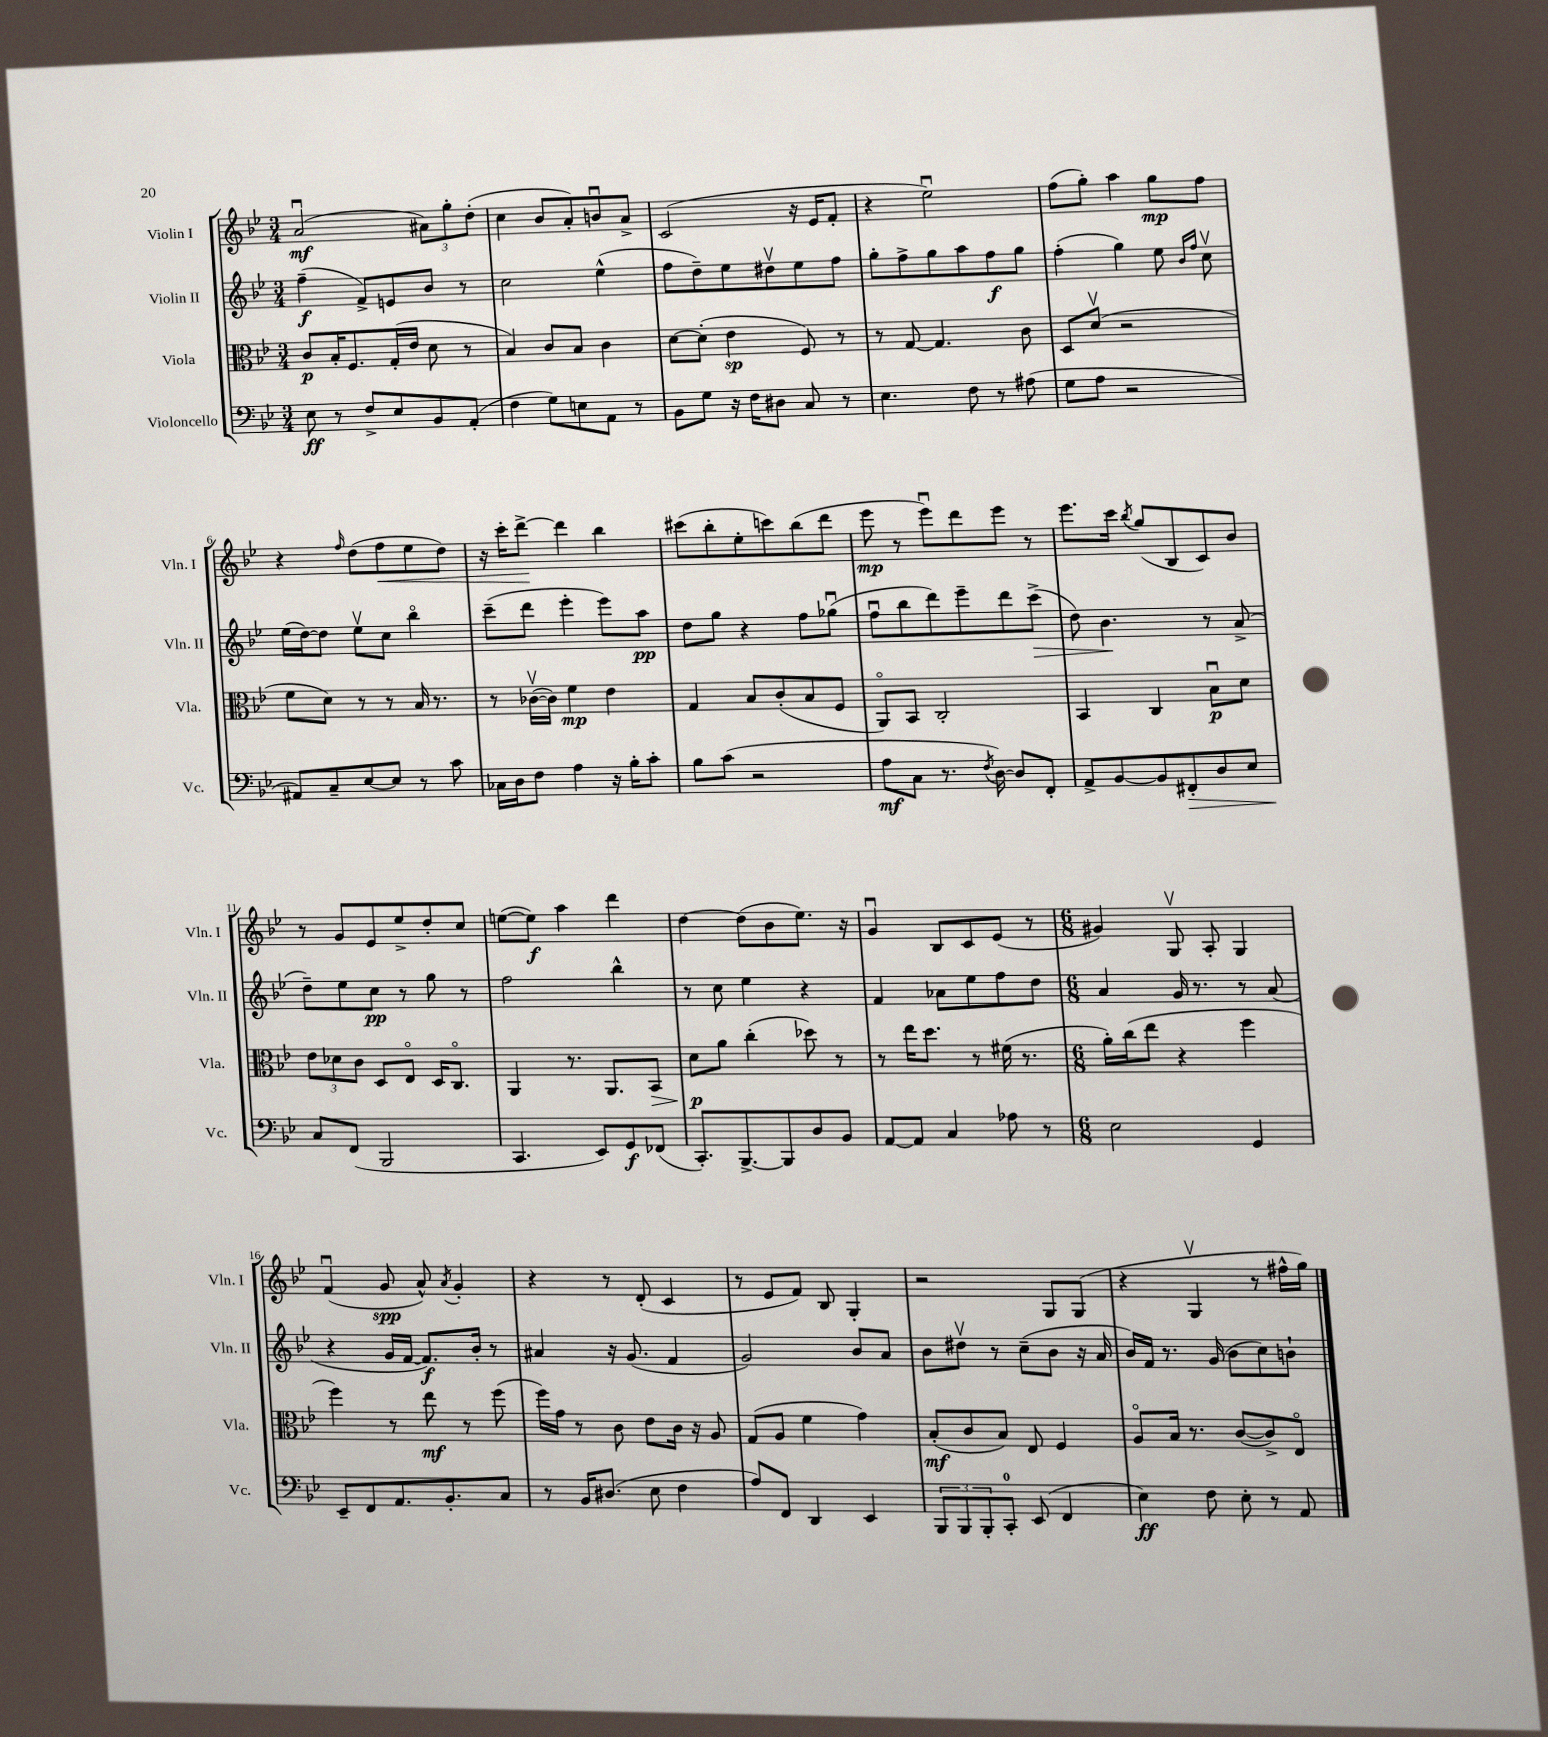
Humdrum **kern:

**kern	**kern	**kern	**kern
*staff4	*staff3	*staff2	*staff1
*clefF4	*clefC3	*clefG2	*clefG2
*k[b-e-]	*k[b-e-]	*k[b-e-]	*k[b-e-]
*M3/4	*M3/4	*M3/4	*M3/4
8E-	8c	(4ff~	(2au
8r	16B-'	.	.
.	8.F	.	.
8F^	.	8f^)	.
8E-	(16G'	8e	.
.	16e-	.	.
8BB-	8d	8b-	12a#)
.	.	.	12gg'
(8AA'	8r	8r	.
.	.	.	(12dd'
=	=	=	=
4F	4B-)	2cc	4cc
8G)	8c	.	8b-
8E	8B-	.	8a')
8AA	4c	(4ee-^^	8bu
8r	.	.	8a^
=	=	=	=
8BB-	[8d	8ff	(2c
8G	(8d']	8dd~)	.
16r	4e-	8ee-	.
16F	.	.	.
8D#	.	8dd#v	.
8C	8F)	8ee-	16r
.	.	.	16e-
8r	8r	8ff	8f'
=	=	=	=
4.E-	8r	8gg'	4r
.	[8G	8ff^	.
.	4.G]	8gg	2ee-u)
8F	.	8aa	.
8r	.	8ff	.
(8A#	8c	8gg	.
=	=	=	=
8G	8D	(4ff'	(8ff
8A	(8dv	.	8gg')
2r	2r	4gg)	4aa
.	.	8ee-	8gg
.	.	16qqb-	.
.	.	16qqff	.
.	.	8ccv	8ff
=	=	=	=
8AA#)	8f	(16ee-	4r
.	.	[16dd)	.
8C~	8d)	8dd]	.
.	.	.	16qqff
[8E-	8r	8ee-v	(8dd
8E-]	8r	8cc	8ff
8r	16B-	4bb-o	8ee-
.	8.r	.	.
8c	.	.	8dd)
=	=	=	=
16C-	8r	(8ccc~	16r
16D	.	.	16ccc'
8F	([16c-v	8ddd	[8ddd^
.	16c-])	.	.
4A	4f	4eee-'	4ddd]
16r	4e-	8eee-)	4bb-
16B-'	.	.	.
8c'	.	8aa	.
=	=	=	=
8B-	4G	8dd	(8ccc#
(8c	.	8gg	8bb-'
2r	8B-	4r	8ee-'
.	(8c'	.	8ccc)
.	8B-	8ff	(8bb-
.	8F	(8gg-u	8ddd
=	=	=	=
8A	8AAo)	8ffu	8eee-
8C	8BB-	8bb-	8r
8.r	2C'	8ddd)	8eee-u)
.	.	8eee-~	8ddd
8qF	.	.	.
[16D)	.	.	.
8D]	.	8ddd	8eee-
8FF'	.	(8ccc^	8r
=	=	=	=
8AA^	4BB-	8dd)	8.eee-
[8BB-	.	4.b-	.
.	.	.	16ccc
.	.	.	8qbb-
8BB-]	4C	.	(8gg
8FF#'	.	.	8B-
8D	8B-u	8r	8c)
8E-	8d	(8a^	8b-
=	=	=	=
8C	12e-	8dd~)	8r
.	12d-	.	.
(8FF	.	8ee-	8g
.	12c	.	.
2BBB-	8D	8cc	8e-
.	8E-o	8r	8ee-^
.	16D	8gg	8dd'
.	8.Co	.	.
.	.	8r	8cc
=	=	=	=
4.CC	4AA	2ff	([8ee
.	.	.	8ee])
.	8.r	.	4aa
8EE-)	.	.	.
.	8.AA	.	.
8GG	.	4bb-^^	4ddd
(8FF-	8BB-	.	.
=	=	=	=
8.CC')	8d	8r	[4dd
.	8a	8cc	.
[8.BBB-^	.	.	.
.	(4cc'	4ee-	(8dd]
8BBB-]	.	.	8b-
8D	8dd-)	4r	8.ee-)
8BB-	8r	.	.
.	.	.	16r
=	=	=	=
[8AA	8r	4f	4gu
8AA]	16ee-	.	.
.	8.dd	.	.
4C	.	8a-	8B-
.	8r	8ee-	8c
8A-	(16f#	8ff	(8e-
.	8.r	.	.
8r	.	8dd	8r
=	=	=	=
*M6/8	*M6/8	*M6/8	*M6/8
2E-	16a')	4a	4g#)
.	(16cc	.	.
.	8ee-	.	.
.	4r	16g	8Gv
.	.	8.r	.
.	.	.	8A'
4GG	4ff	8r	4G
.	.	(8a	.
=	=	=	=
8EE-~	4ff)	4r	(4fu
8FF	.	.	.
8.AA	8r	16g	8g
.	.	[16f	.
.	8ee-	8.f])	8a^^)
8.BB-'	.	.	.
.	.	.	8qa
.	8r	.	4g'
.	.	16b-'	.
8C	(8ff	8r	.
=	=	=	=
8r	16ff)	4a#	4r
.	16g	.	.
16BB-	8r	.	.
(8.D#	.	.	.
.	8c	16r	8r
.	.	(8.g	.
8E-	8e-	.	(8d'
4F	16c	4f	4c
.	16r	.	.
.	8A	.	.
=	=	=	=
8A)	(8G	2g)	8r
8FF	8A	.	8e-
4DD	4f	.	8f)
.	.	.	8B-
4EE-	4g)	8b-	4G'
.	.	8a	.
=	=	=	=
12BBB-	(8B-'	8b-	2r
12BBB-	.	.	.
.	8c	8dd#v	.
12BBB-'	.	.	.
8CC'	8B-)	8r	.
(8EE-	8E-	(8cc~	.
4FF	4F	8b-	8G
.	.	16r	(8G
.	.	16a	.
=	=	=	=
4E-)	8Ao	16b-)	4r
.	.	16f	.
.	16B-	8.r	.
.	8.r	.	.
8F	.	.	4Gv
.	.	(16g	.
8E-'	([8c	8b-	.
8r	8c^])	8cc)	8r
8AA	8E-o	8b`	16ff#^^
.	.	.	16gg)
==	==	==	==
*-	*-	*-	*-
